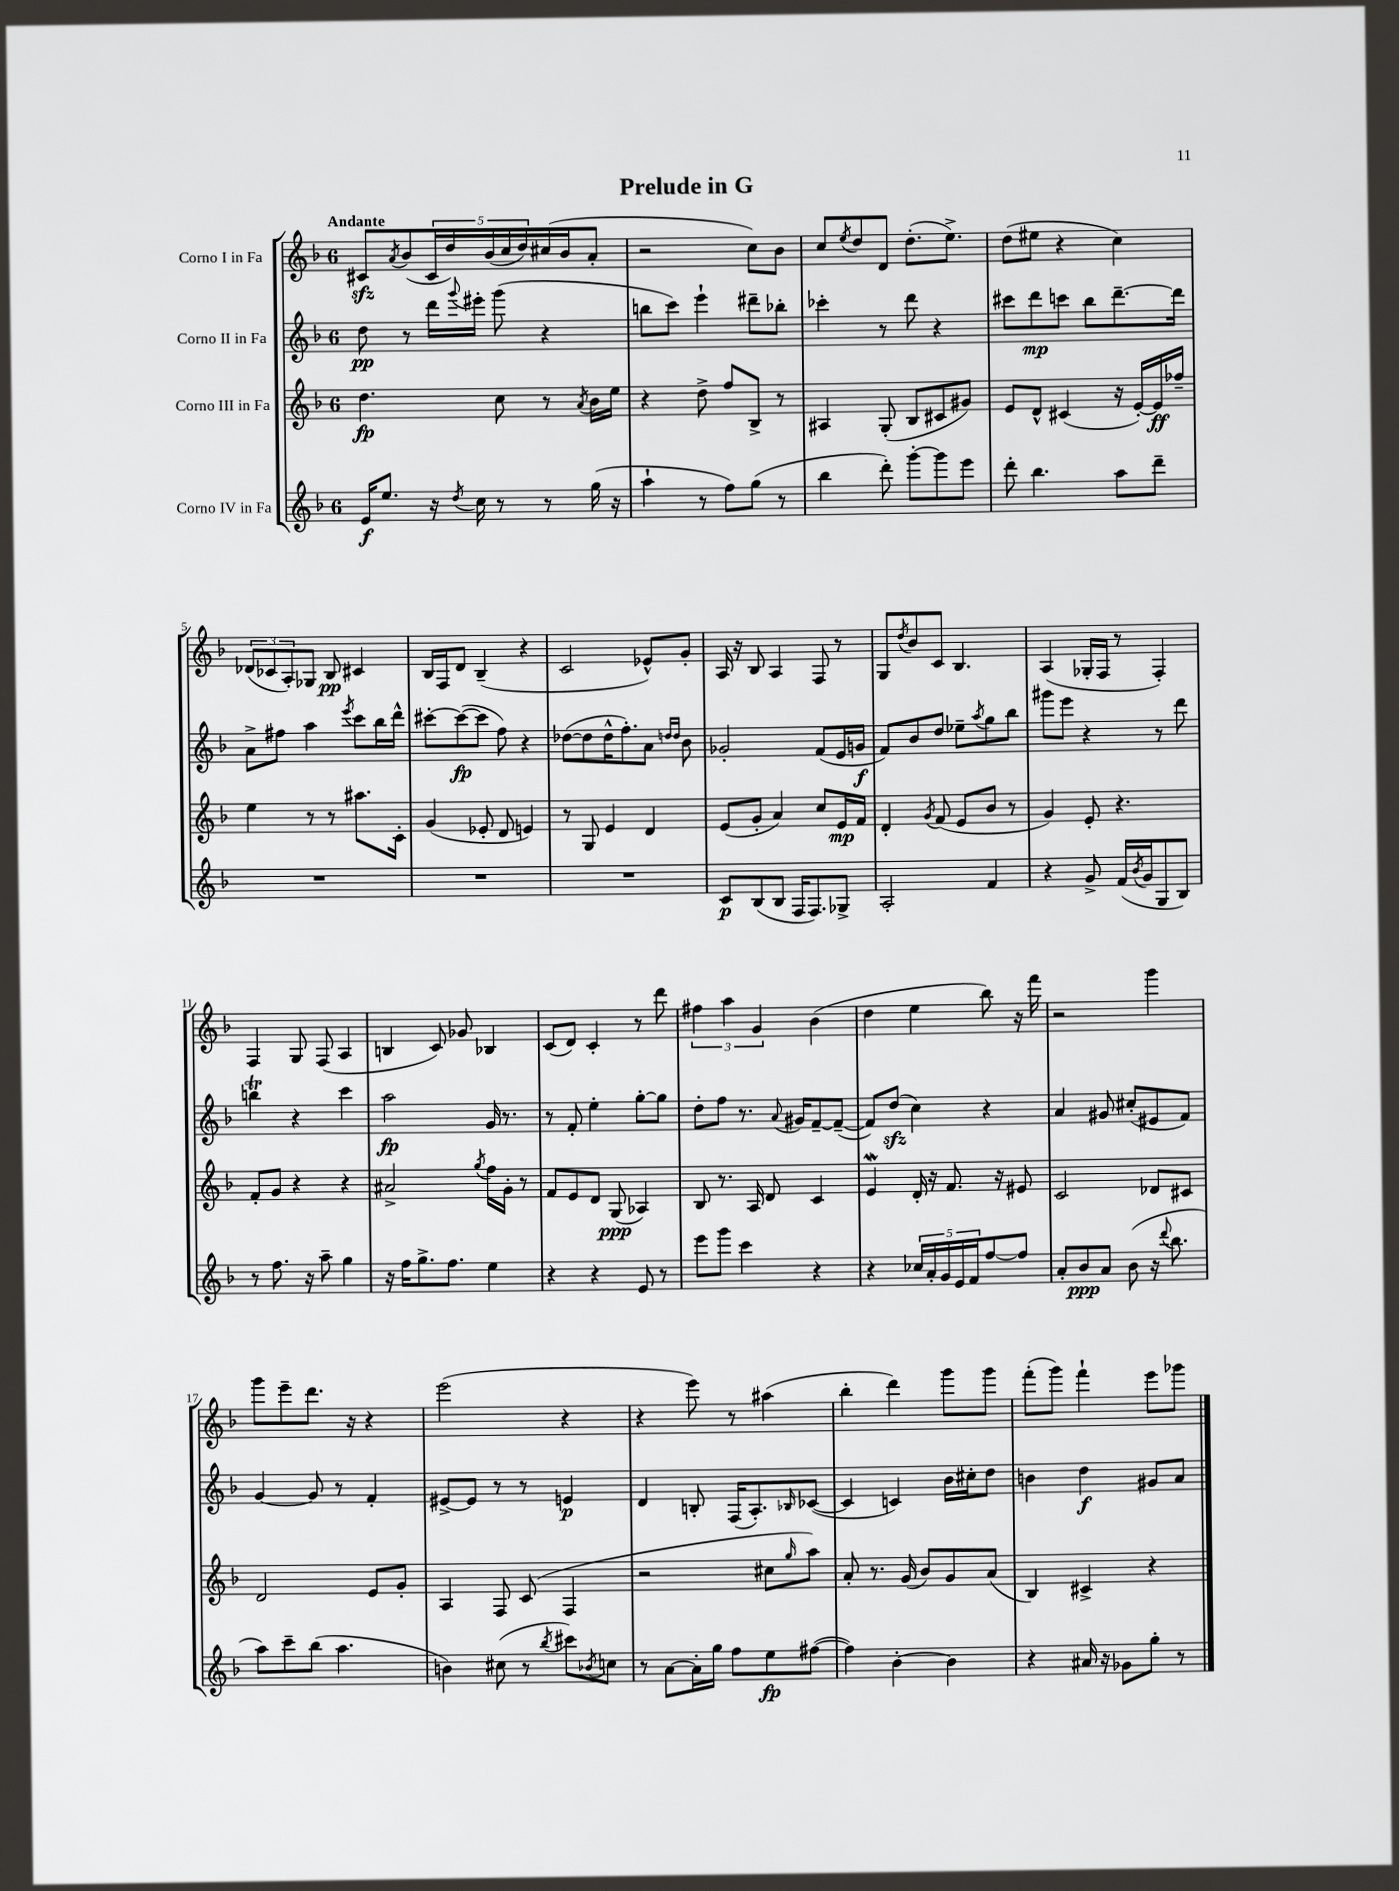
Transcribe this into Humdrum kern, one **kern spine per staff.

**kern	**dynam	**kern	**dynam	**kern	**dynam	**kern	**dynam
*part4	*part4	*part3	*part3	*part2	*part2	*part1	*part1
*staff4	*staff4	*staff3	*staff3	*staff2	*staff2	*staff1	*staff1
*I"Corno IV in Fa	*	*I"Corno III in Fa	*	*I"Corno II in Fa	*	*I"Corno I in Fa	*
*clefG2	*	*clefG2	*	*clefG2	*	*clefG2	*
*k[b-]	*	*k[b-]	*	*k[b-]	*	*k[b-]	*
*M6/8	*	*M6/8	*	*M6/8	*	*M6/8	*
=1	=1	=1	=1	=1	=1	=1	=1
!	!	!	!	!	!	!LO:TX:a:B:t=Andante	!
16e/KL	f	4.dd\	fp	8dd\	pp	8c#Xzz/L	.
8.ee/J	.	.	.	.	.	.	.
.	.	.	.	.	.	8qa/	.
.	.	.	.	8r	.	(8b-/	.
16r	.	.	.	16ddd\LL	.	20c#/L	.
.	.	.	.	.	.	20dd/)	.
8qdd/	.	.	.	8qqggg/	.	.	.
16cc\	.	.	.	16eee#X'\JJ	.	.	.
.	.	.	.	.	.	(20b-/	.
8r	.	8cc\	.	(8ggg\	.	.	.
.	.	.	.	.	.	20cc/	.
.	.	.	.	.	.	20dd/)	.
8r	.	8r	.	4r	.	(16cc#X/	.
.	.	.	.	.	.	16b-/J	.
.	.	8qa/	.	.	.	.	.
(16gg\	.	16b-\LL	.	.	.	8a'/J	.
16r	.	16ee\JJ	.	.	.	.	.
=2	=2	=2	=2	=2	=2	=2	=2
4aa`\	.	4r	.	8bbn\L	.	2r	.
.	.	.	.	8ccc\J)	.	.	.
8r	.	8dd^\	.	4eee`\	.	.	.
8ff\L)	.	8ff/L	.	.	.	.	.
(8gg\J	.	8B-^/J	.	8ddd#X~\L	.	8cc\L)	.
8r	.	8r	.	8bb-X'\J	.	8b-\J	.
=3	=3	=3	=3	=3	=3	=3	=3
4bb-\	.	4A#X/	.	4ccc-X'\	.	8cc/L	.
.	.	.	.	.	.	8qee/	.
.	.	.	.	.	.	8dd/	.
8ddd'\)	.	(8G'/	.	8r	.	8d/J	.
[8ggg'\L	.	8B-/L	.	8ddd\	.	(8.dd'\L	.
8ggg\]	.	8c#X/	.	4r	.	.	.
.	.	.	.	.	.	8.ee^\J)	.
8eee\J	.	8g#X/J)	.	.	.	.	.
=4	=4	=4	=4	=4	=4	=4	=4
8ddd'\	.	8e/L	.	8ccc#X\L	.	(8dd\L	.
4.bb-\	.	8d^^/J	.	8ddd\	mp	8ee#X\J	.
.	.	(4c#X/	.	8cccn\J	.	4r	.
.	.	.	.	8bb-\L	.	.	.
8aa\L	.	16r	.	[8.ddd~\	.	4cc\)	.
.	.	[16e'/LL)	.	.	.	.	.
8ddd~\J	.	16e/]	ff	.	.	.	.
.	.	16ff-X~/JJ	.	16ddd\Jk]	.	.	.
!!LO:LB:g=z
=5	=5	=5	=5	=5	=5	=5	=5
2.r	.	4ee\	.	8a^\L	.	(12d-X/L	.
.	.	.	.	.	.	12c-X/	.
.	.	.	.	8ff#X\J	.	.	.
.	.	.	.	.	.	12A'/)	.
.	.	8r	.	4aa\	.	8G-X/J	.
.	.	8r	.	.	.	8B-/	pp
.	.	.	.	8qeee/	.	.	.
.	.	8.aa#X\L	.	8ccc\L	.	4c#X/	.
.	.	.	.	16bb-\L	.	.	.
.	.	16c'\Jk	.	16ddd^^\JJ	.	.	.
=6	=6	=6	=6	=6	=6	=6	=6
2.r	.	(4g/	.	[8ccc#X'\L	.	16B-/LL	.
.	.	.	.	.	.	16F/J	.
.	.	.	.	(8ccc#\_	fp	8d/J	.
.	.	8e-X'/	.	8ccc#\J]	.	(4B-~/	.
.	.	8d/	.	8ff\)	.	.	.
.	.	4en/)	.	4r	.	4r	.
=7	=7	=7	=7	=7	=7	=7	=7
2.r	.	8r	.	([8dd-X\L	.	2c/	.
.	.	8G/	.	8dd-\]	.	.	.
.	.	4e/	.	16dd-^^\K	.	.	.
.	.	.	.	8.ff'\)	.	.	.
.	.	4d/	.	8a\J	.	8e-X^^/L)	.
.	.	.	.	16qqddn/LL	.	.	.
.	.	.	.	16qqdd/JJ	.	.	.
.	.	.	.	8b-\	.	8g'/J	.
=8	=8	=8	=8	=8	=8	=8	=8
8c/L	p	(8e/L	.	2g-X'/	.	16A/	.
.	.	.	.	.	.	16r	.
(8B-/	.	8g'/J	.	.	.	8B-/	.
8B-/J	.	4a/)	.	.	.	4A/	.
16F/KL	.	.	.	.	.	.	.
8.F/)	.	.	.	.	.	.	.
.	.	8cc/L	.	(8f/L	.	8F/	.
8G-X^/J	.	16e/L	mp	16e/L	.	8r	.
.	.	16f/JJ	.	16gn/JJ	f	.	.
=9	=9	=9	=9	=9	=9	=9	=9
2A'/	.	4d'/	.	8f/L)	.	8G/L	.
.	.	.	.	.	.	8qdd/	.
.	.	.	.	8b-/	.	8b-/	.
.	.	8qg/	.	.	.	.	.
.	.	(8f/	.	8dd/J	.	8c/J	.
.	.	8e/L	.	8ee-X~\L	.	4.B-/	.
.	.	.	.	8qaa/	.	.	.
4f/	.	8b-/J	.	8gg\	.	.	.
.	.	8r	.	8bb-\J	.	.	.
=10	=10	=10	=10	=10	=10	=10	=10
4r	.	4g/)	.	8ggg#X\L	.	(4A/	.
.	.	.	.	8eee\J	.	.	.
8g^/	.	8e'/	.	4r	.	16G-X'/LL	.
.	.	.	.	.	.	16F/JJ	.
(16f/LL	.	4.r	.	.	.	8r	.
8qb-/	.	.	.	.	.	.	.
16g/J	.	.	.	.	.	.	.
8G/	.	.	.	8r	.	4F'/)	.
8B-/J)	.	.	.	8ddd\	.	.	.
!!LO:LB:g=z
=11	=11	=11	=11	=11	=11	=11	=11
8r	.	8f'/L	.	4bbnt\	.	4F/	.
8.ff\	.	8g/J	.	.	.	.	.
.	.	4r	.	4r	.	8G/	.
16r	.	.	.	.	.	.	.
8aa~\	.	.	.	.	.	(8F/	.
4gg\	.	4r	.	4ccc\	.	4A/	.
=12	=12	=12	=12	=12	=12	=12	=12
16r	.	2a#X^/	.	2aa\	fp	4Bn/	.
16ff\KL	.	.	.	.	.	.	.
8.gg^\	.	.	.	.	.	.	.
.	.	.	.	.	.	8c/)	.
8.ff\J	.	.	.	.	.	.	.
.	.	.	.	.	.	8g-X/	.
.	.	8qgg/	.	.	.	.	.
4ee\	.	16ff\LL	.	16g/	.	4B-X/	.
.	.	16g'\JJ	.	8.r	.	.	.
.	.	8r	.	.	.	.	.
=13	=13	=13	=13	=13	=13	=13	=13
4r	.	8f/L	.	8r	.	(8c/L	.
.	.	8e/	.	8f'/	.	8d/J)	.
4r	.	8d/J	.	4ee'\	.	4c'/	.
.	.	(8G/	ppp	.	.	.	.
8e/	.	4A-X/)	.	[8gg'\L	.	8r	.
8r	.	.	.	8gg\J]	.	8ddd\	.
=14	=14	=14	=14	=14	=14	=14	=14
8eee\L	.	8B-/	.	8dd'\L	.	6ff#X\	.
8ggg\J	.	8.r	.	8ff\J	.	.	.
.	.	.	.	.	.	6aa\	.
4ccc\	.	.	.	8.r	.	.	.
.	.	16A/	.	.	.	.	.
.	.	.	.	.	.	6g/	.
.	.	8d/	.	.	.	.	.
.	.	.	.	8qqa/	.	.	.
.	.	.	.	16g#X/KL	.	.	.
4r	.	4c/	.	[8f~/	.	(4b-\	.
.	.	.	.	(8f~/J_	.	.	.
=15	=15	=15	=15	=15	=15	=15	=15
4r	.	4eW/	.	8f/L])	.	4dd\	.
.	.	.	.	(8ddzz/J	.	.	.
20cc-X/LL	.	16d'/	.	4cc\)	.	4ee\	.
20a'/	.	.	.	.	.	.	.
.	.	16r	.	.	.	.	.
20g/	.	.	.	.	.	.	.
.	.	8.f/	.	.	.	.	.
20e/	.	.	.	.	.	.	.
20f/J	.	.	.	.	.	.	.
[8ff/	.	.	.	4r	.	8bb-\)	.
.	.	16r	.	.	.	.	.
8ff/J]	.	8e#X/	.	.	.	16r	.
.	.	.	.	.	.	16fff\	.
=16	=16	=16	=16	=16	=16	=16	=16
8a'/L	.	2c/	.	4a/	.	2r	.
8b-/	ppp	.	.	.	.	.	.
8a/J	.	.	.	8g#X/	.	.	.
(8b-\	.	.	.	(8cc#X'/L	.	.	.
16r	.	8d-X/L	.	8e#X/	.	4ggg\	.
8qqddd/	.	.	.	.	.	.	.
8.bb-\	.	.	.	.	.	.	.
.	.	8c#X/J	.	8f/J)	.	.	.
!!LO:LB:g=z
=17	=17	=17	=17	=17	=17	=17	=17
8aa\L)	.	2d/	.	[4g/	.	8ggg\L	.
8ccc~\	.	.	.	.	.	8eee~\	.
(8bb-\J	.	.	.	8g/]	.	8.ddd\J	.
4.aa\	.	.	.	8r	.	.	.
.	.	.	.	.	.	16r	.
.	.	8e/L	.	4f'/	.	4r	.
.	.	8g'/J	.	.	.	.	.
=18	=18	=18	=18	=18	=18	=18	=18
4bn\)	.	4A/	.	[8e#X^/L	.	(2eee\	.
.	.	.	.	8e#/J]	.	.	.
(8cc#X\	.	8F/	.	8r	.	.	.
8r	.	(8c/	.	8r	.	.	.
8qbb-/	.	.	.	.	.	.	.
8ccc#X\L)	.	4F/	.	4en/	p	4r	.
8qb-X/	.	.	.	.	.	.	.
8ccn\J	.	.	.	.	.	.	.
=19	=19	=19	=19	=19	=19	=19	=19
8r	.	2r	.	4d/	.	4r	.
[8a\L	.	.	.	.	.	.	.
16a'\L]	.	.	.	8Bn'/	.	8eee\)	.
16gg\JJ	.	.	.	.	.	.	.
8ff\L	.	.	.	(16F/KL	.	8r	.
.	.	.	.	8.A'/)	.	.	.
8ee\	fp	8cc#X\L	.	.	.	(4aa#X\	.
.	.	16qqgg/	.	16qqB-X/	.	.	.
([8ff#X\J	.	8aa\J)	.	([8c-X/J	.	.	.
=20	=20	=20	=20	=20	=20	=20	=20
4ff#\])	.	8a'/	.	4c-/]	.	4bb-'\	.
.	.	8.r	.	.	.	.	.
[4b-'\	.	.	.	4cn/)	.	4ddd\)	.
.	.	(16g/	.	.	.	.	.
.	.	8b-/L)	.	.	.	.	.
4b-\]	.	8g/	.	16b-\LL	.	8ggg\L	.
.	.	.	.	16cc#X'\J	.	.	.
.	.	(8a/J	.	8dd\J	.	8ggg\J	.
=21	=21	=21	=21	=21	=21	=21	=21
4r	.	4B-/)	.	4bn\	.	(8fff'\L	.
.	.	.	.	.	.	8ggg\J)	.
16a#X/	.	4c#X^/	.	4dd\	f	4fff`\	.
16r	.	.	.	.	.	.	.
8g-X\L	.	.	.	.	.	.	.
8gg'\J	.	4r	.	8g#X/L	.	8eee\L	.
8r	.	.	.	8a/J	.	8ggg-X\J	.
==	==	==	==	==	==	==	==
*-	*-	*-	*-	*-	*-	*-	*-
